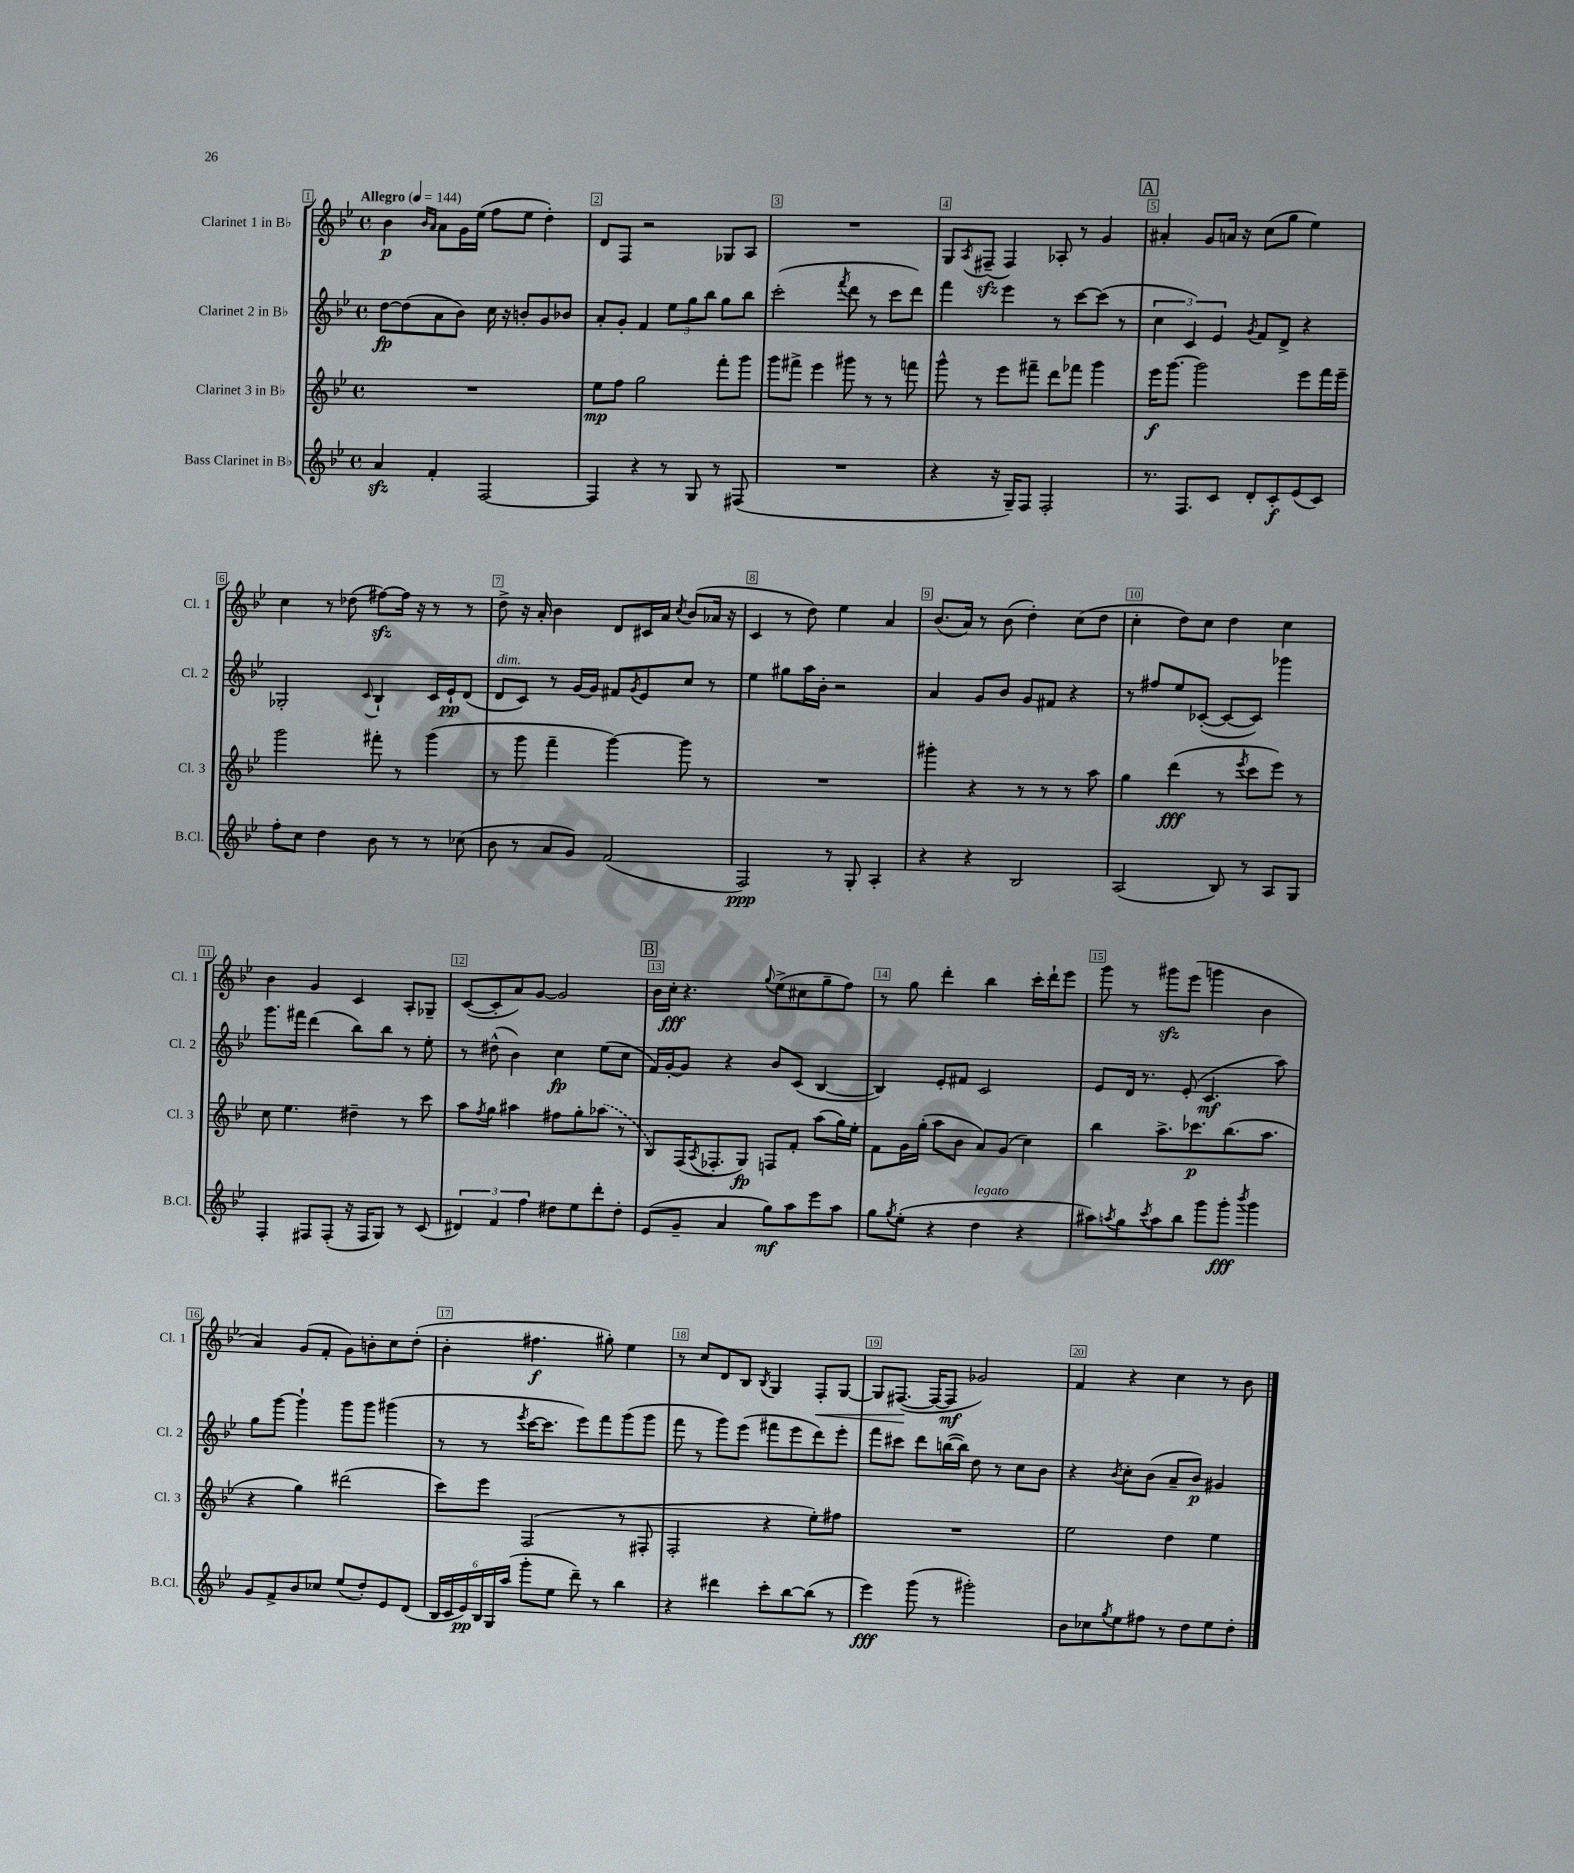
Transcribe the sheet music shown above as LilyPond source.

<<
\new StaffGroup <<
\new Staff = "s0" \with { instrumentName = "Clarinet 1 in Bb" shortInstrumentName = "Cl. 1" } {
    \clef treble \key bes \major \defaultTimeSignature \time 4/4 \tempo "Allegro" 4 = 144
    bes'4\p \grace { bes'16 a'16 } a'8 g'16 ees''16( f''8 ees''8 d''4-.) |
    d'8 f8 r2 ges8 a8 |
    R1 |
    g8 \acciaccatura { a8 } fis8--\sfz( fis4) aes8-. r8 g'4 |
    \mark \markup { \box "A" } ais'4-. g'8 a'16 r16 c''8( g''8 ees''4) |
    c''4 r8 des''8( fis''8~\sfz) fis''16 r16 r8 r8 |
    d''8-> r16 a'16-. bes'4 d'8 cis'16 a'16 \acciaccatura { c''8 } bes'8( aes'16 r16 |
    c'4 r8 d''8) ees''4 a'4 |
    bes'8.( a'16) r8 bes'8( d''4-.) c''8( d''8 |
    c''4-. d''8) c''8 d''4 c''4 |
    bes'4 g'4 c'4 a8-. ges8-- |
    c'8~( c'8-. a'8) g'8~ g'2 |
    \mark \markup { \box "B" } bes'16 c''16-.\fff r4. \appoggiatura { g''8 } ees''8->( cis''8 g''8-- f''8) |
    r8 g''8 d'''4-. bes''4 c'''16-. d'''16-! ees'''8 |
    g'''8 r8 gis'''8\sfz ees'''8( g'''4 bes'4 |
    a'4) g'8( f'8-. g'8) b'8-. c''8 d''8-.( |
    bes'4-. fis''4.\f gis''8-.) ees''4 |
    r8 c''8 d'8 bes8 \acciaccatura { bes8 } g4 f8-.\< g8~ |
    g8 fis8.~\!( fis16~ fis8\mf ges'2) |
    f'4 r4 c''4 r8 bes'8 \bar "|." |
}
\new Staff = "s1" \with { instrumentName = "Clarinet 2 in Bb" shortInstrumentName = "Cl. 2" } {
    \clef treble \key bes \major \defaultTimeSignature \time 4/4
    d''8~\fp d''8( a'8 bes'8) c''16 r16 b'8-. g'8 bes'8 |
    a'8-. g'8-. f'4 \tuplet 3/2 { ees''8 g''8 bes''8 } g''8 bes''8 |
    c'''2-.( \acciaccatura { f'''8 } d'''8 r8 c'''8 d'''8) |
    f'''4 ees'''4 r8 c'''8~ c'''8( r8 |
    \mark \markup { \box "A" } \tuplet 3/2 { c''4 c'4) ees'4 } \acciaccatura { g'8 } f'8 d'8-> r4 |
    ges2-. \appoggiatura { c'8 } bes4-! c'16 ees'16-!\pp d'8( |
    d'8^\markup { \italic "dim." } c'8) r8 g'16~ g'16 fis'8 \acciaccatura { g'8 } ees'8 c''8 r8 |
    ees''4 gis''8 a''16 bes'16-. r2 |
    a'4 g'8 bes'8 g'8 fis'8 r4 |
    r8 fis''8 ees''8 ces'8~-.( ces'8~ ces'8) ges'''4 |
    g'''8. fis'''16 d'''4( bes''8) bes''8 r8 ees''8-. |
    r8 dis''8-^( bes'4) c''4\fp ees''8( c''8 |
    \mark \markup { \box "B" } f'16) g'16~-. g'8 r4 bes'8 c'8( bes4~ |
    bes4) ees'8-. fis'8 c'2 |
    ees'8 d'16 r8. ees'8-.( c'4.\mf a''8) |
    g''8 g'''8~ g'''4-! g'''8 g'''8 gis'''4( |
    r8 r8 \acciaccatura { ees'''8 } c'''16~ c'''8. ees'''8) f'''8 g'''8( g'''8 |
    f'''8 r8 g'''8) ees'''8( fis'''8 ees'''8 d'''8) ees'''8-. |
    f'''8 cis'''8 d'''8 b''16~( b''16) d''8 r8 c''8 bes'8 |
    r4 \acciaccatura { bes'8 } c''8-. bes'8( a'8-- bes'8\p) gis'4 \bar "|." |
}
\new Staff = "s2" \with { instrumentName = "Clarinet 3 in Bb" shortInstrumentName = "Cl. 3" } {
    \clef treble \key bes \major \defaultTimeSignature \time 4/4
    R1 |
    ees''8\mp f''8 g''2 f'''8-. g'''8 |
    g'''8 fis'''8-> ees'''4 gis'''8 r8 r8 f'''8 |
    g'''8-^ r8 ees'''8 fis'''8-- d'''8 fes'''8 g'''4 |
    \mark \markup { \box "A" } ees'''16\f g'''8.~ g'''2 ees'''8 f'''16 ees'''16-- |
    g'''2 fis'''8-. r8 g'''4( |
    r8 g'''8 f'''4-- g'''4~) g'''8 r8 |
    R1 |
    gis'''4-. r4 r8 r8 r8 a''8 |
    g''4 d'''4\fff( r8 \acciaccatura { ees'''8 } c'''8 ees'''8) r8 |
    c''8 ees''4. dis''4-- r8 c'''8 |
    a''8 \acciaccatura { f''8 } g''8 ais''4 fis''8 g''8-. \once \slurDashed aes''8( r8 |
    \mark \markup { \box "B" } bes8) f16( \acciaccatura { a8 } fes8.-. g8\fp) f8 f'8-. a''8( g''16) ees''16-. |
    f'8 g'16 g''16-.( a''8 bes'8 a'8) g'8( c''4) |
    bes''4 a''8.-> ces'''8.\p bes''8.( a''8. |
    r4 g''4) dis'''2( |
    c'''8) ees'''8 f2( r8 fis8-. |
    f2-. r4 ees''8-.) fis''8 |
    R1 |
    ees''2 d''4 ees''4 \bar "|." |
}
\new Staff = "s3" \with { instrumentName = "Bass Clarinet in Bb" shortInstrumentName = "B.Cl." } {
    \clef treble \key bes \major \defaultTimeSignature \time 4/4
    a'4\sfz f'4-. f2~ |
    f4 r4 r8 g8 r8 fis8( |
    R1 |
    r4 r16 g16--) f8 f2-. |
    \mark \markup { \box "A" } r8. f8. c'8 d'8-. c'8-.\f ees'8( c'8) |
    f''8-. c''8 d''4 bes'8 r8 r8 ces''8( |
    bes'8 r8 a'8 g'8) f'2( |
    f2\ppp) r8 g8-. a4-. |
    r4 r4 bes2 |
    a2( bes8) r8 a8 g8 |
    f4-. fis8 fis8-.( r16 fis16 g8) r8 c'8( |
    \tuplet 3/2 { dis'4) f'4 f''4 } dis''8 ees''8 d'''8-. dis''8-. |
    \mark \markup { \box "B" } ees'8( g'8-- a'4 g''8\mf) a''8 ees'''8 a''8 |
    g''8 \acciaccatura { g''8 } ees''8-.( r4 d''4^\markup { \italic "legato" } r4 |
    ais''8) \acciaccatura { a''8 } g''8 \acciaccatura { c'''8 } a''8 bes''8 g'''8 g'''8-.\fff \acciaccatura { bes'''8 } g'''4 |
    g'8 f'8-> bes'8 ces''8 ees''8( d''8-.) ees'8 d'8( |
    \tuplet 6/4 { bes16 c'16 ees'16\pp) bes16 g16 a''16( } g'''8-. ees''8 d'''8--) r8 bes''4 |
    r4 dis'''4 c'''8-. bes''8~ bes''8( r8 |
    ees'''4\fff) g'''8( r8 gis'''2-.) |
    bes'8 ces''8 \acciaccatura { g''8 } ees''8 fis''8 r8 d''8 ees''8 d''8-. \bar "|." |
}
>>
>>
\layout { \context { \Score \override BarNumber.break-visibility = ##(#f #t #t) barNumberVisibility = #all-bar-numbers-visible \override BarNumber.stencil = #(make-stencil-boxer 0.1 0.3 ly:text-interface::print) } }
